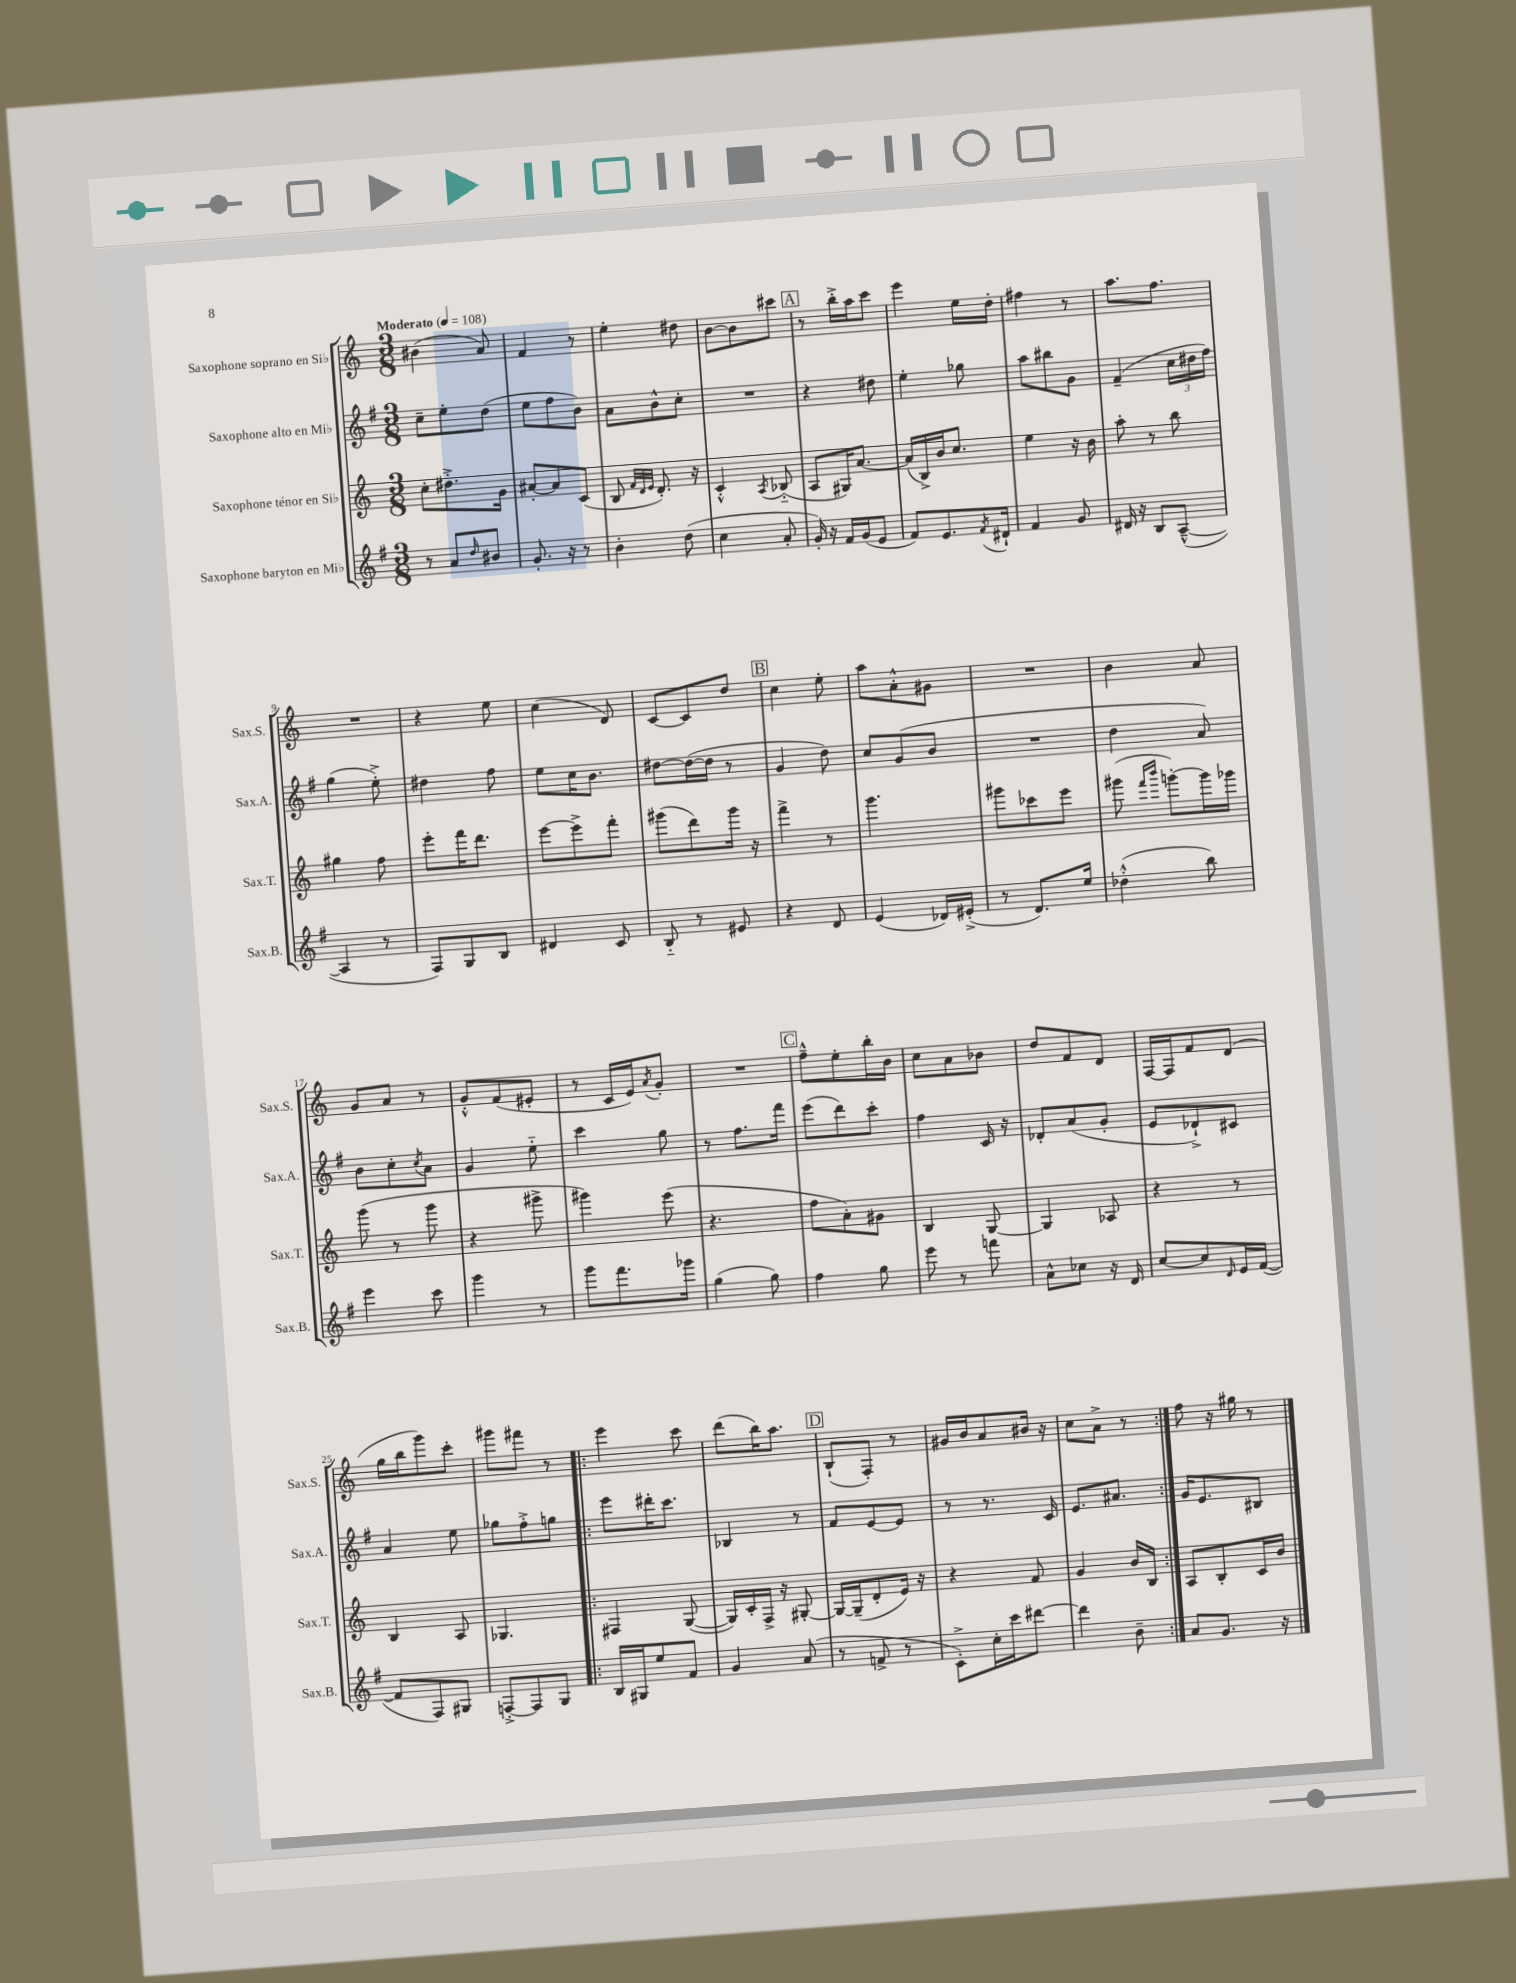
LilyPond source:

<<
\new StaffGroup <<
\new Staff = "s0" \with { instrumentName = "Saxophone soprano en Sib" shortInstrumentName = "Sax.S." } {
    \clef treble \key c \major \numericTimeSignature \time 3/8 \tempo "Moderato" 4 = 108
    bis'4( a'8) |
    f'4 r8 |
    e''4-. dis''8 |
    b'8~ b'8 cis'''8 |
    \mark \markup { \box "A" } r8 b''16-.-> a''16 c'''8 |
    e'''4 e''16 d''16-. |
    fis''4 r8 |
    a''8. f''8. |
    R4. |
    r4 e''8 |
    c''4( d'8) |
    c'8~ c'8 d''8 |
    \mark \markup { \box "B" } c''4 e''8-. |
    a''8 a'8-.-^ gis'8 |
    R4. |
    b'4 a'8 |
    g'8 a'8 r8 |
    g'8-.-^ f'8( eis'8-. |
    r8 c'16 e'16) \acciaccatura { a'8 } g'8-. |
    R4. |
    \mark \markup { \box "C" } f''8---^ e''8-. b''16-. b'16 |
    c''8 a'8 bes'8 |
    d''8 f'8 d'8 |
    f16~ f16 f'8 d'8( |
    g''16 b''16 g'''8) c'''8-. |
    gis'''8 fis'''8 r8 |
    \repeat volta 2 { e'''4 c'''8 |
    d'''8( b''16) a''8. |
    \mark \markup { \box "D" } b8-!( f8-.) r8 |
    gis'16 b'16 a'8 bis'16 r16 |
    c''8 a'8-> r8 | }
    f''8 r16 gis''16 r8 \bar "|." |
}
\new Staff = "s1" \with { instrumentName = "Saxophone alto en Mib" shortInstrumentName = "Sax.A." } {
    \clef treble \key g \major \numericTimeSignature \time 3/8
    c''8-- e''8-. d''8( |
    e''8 fis''8 b'8) |
    a'8 b'8-^ c''8-. |
    R4. |
    \mark \markup { \box "A" } r4 dis''8 |
    e''4-. ges''8 |
    a''8 bis''8 g'8 |
    fis'4--( \tuplet 3/2 { c''16 dis''16 fis''16) } |
    g''4( e''8-.->) |
    dis''4 fis''8 |
    e''8 c''16 b'8. |
    dis''8~ dis''16~( dis''16 r8 |
    \mark \markup { \box "B" } g'4 d''8) |
    c''8 g'8( b'8 |
    R4. |
    d''4 a'8) |
    b'8 c''8-. \acciaccatura { c''8 } a'8 |
    g'4 e''8-_ |
    c'''4 g''8 |
    r8 fis''8. fis'''16 |
    \mark \markup { \box "C" } e'''8( d'''8) c'''8-. |
    fis''4 c'16 r16 |
    des'8-. a'8( g'8-. |
    e'8 des'8-!->) cis'8 |
    a'4 e''8 |
    ges''8 fis''8-.-> g''8 |
    \repeat volta 2 { e'''8 dis'''16-. c'''8. |
    bes4 r8 |
    \mark \markup { \box "D" } fis'8 e'8~ e'8 |
    r8 r8. c'16 |
    e'8. ais'8. | }
    g'16 e'8. bis8 \bar "|." |
}
\new Staff = "s2" \with { instrumentName = "Saxophone ténor en Sib" shortInstrumentName = "Sax.T." } {
    \clef treble \key c \major \numericTimeSignature \time 3/8
    c''8-. dis''8.-.-> g'16 |
    ais'8~-. ais'8 c'8( |
    b8 \grace { f'32 d'32 e'32 } d'8.-.) r16 |
    c'4-.-^ \acciaccatura { a8 } bes8-_( |
    \mark \markup { \box "A" } a8 gis16) a'8.~ |
    a'16( b16->) b'16 c''8. |
    e''4 r16 b'16 |
    a''8-. r8 b''8 |
    gis''4 f''8 |
    e'''8-. f'''16 d'''8. |
    e'''8~ e'''8-> f'''8-. |
    gis'''8( d'''8) gis'''16 r16 |
    \mark \markup { \box "B" } f'''4-> r8 |
    g'''4. |
    gis'''8 ces'''8 e'''8 |
    gis'''8( \grace { f'''16 b'''16 } g'''8~-.) g'''16 ges'''16 |
    g'''8( r8 g'''8 |
    r4 gis'''8-> |
    gis'''4) e'''8( |
    r4. |
    \mark \markup { \box "C" } f''8 a'8-.) gis'8 |
    b4 g8~ |
    g4 aes8 |
    r4 r8 |
    b4 a8 |
    ges4. |
    \repeat volta 2 { fis4 g8~( |
    g16) c'16-. f16-> r16 gis8~-. |
    \mark \markup { \box "D" } gis16~ gis16--( d'8-. e'16) r16 |
    r4 f'8 |
    g'4 b'16 b16 | }
    a8 b8-. c'16 b'16 \bar "|." |
}
\new Staff = "s3" \with { instrumentName = "Saxophone baryton en Mib" shortInstrumentName = "Sax.B." } {
    \clef treble \key g \major \numericTimeSignature \time 3/8
    r8 a'8 \grace { d''16 } bis'8 |
    g'8.-. r16 r8 |
    b'4-. d''8( |
    c''4 a'8-. |
    \mark \markup { \box "A" } g'16-.) r16 fis'16 g'16( e'8 |
    fis'8) e'8. \acciaccatura { fis'8 } dis'16-! |
    fis'4 g'8 |
    dis'16 r16 b8 a8~---^( |
    a4 r8 |
    fis8) g8 b8 |
    dis'4 c'8 |
    b8-_ r8 eis'8 |
    \mark \markup { \box "B" } r4 d'8 |
    e'4( des'16) eis'16-.->( |
    r8 d'8.) e''16 |
    des''4-.-^( b''8) |
    e'''4 c'''8 |
    g'''4 r8 |
    g'''8 fis'''8. ges'''16 |
    g''4( g''8) |
    \mark \markup { \box "C" } fis''4 g''8 |
    e'''8 r8 f'''8 |
    a'8-^ ces''8 r16 d'16 |
    c''8~ c''8 \grace { d'16 } e'16 fis'16~( |
    fis'8 fis8) gis8 |
    f8~-.-> f8 g8 |
    \repeat volta 2 { b16 gis16 e''8 fis'8 |
    g'4 a'8( |
    \mark \markup { \box "D" } r8 f'8-> r8 |
    c'8-.->) c''16-. c'''16 dis'''8~ |
    dis'''4 b'8-- | }
    a'8 g'8. r16 \bar "|." |
}
>>
>>
